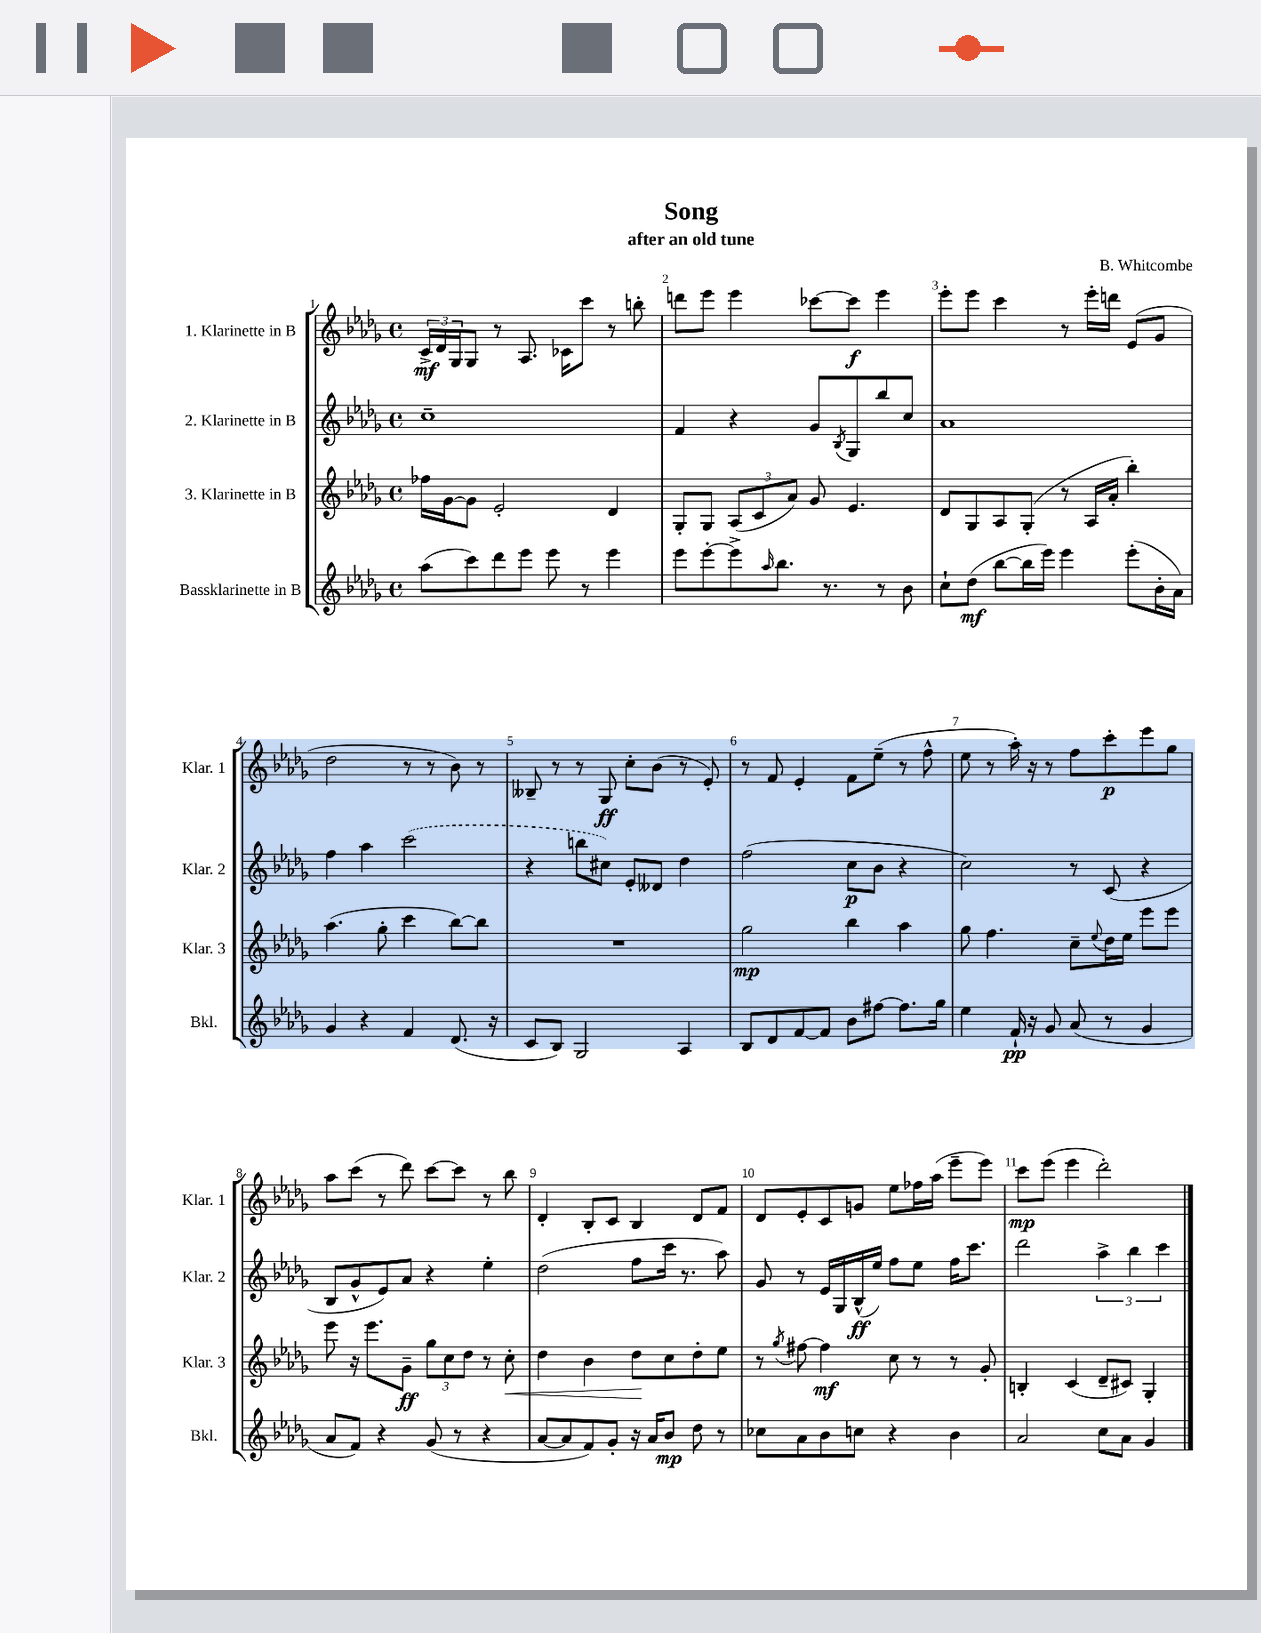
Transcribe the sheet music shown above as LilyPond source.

\header { title = "Song" composer = "B. Whitcombe" subtitle = "after an old tune" }
<<
\new StaffGroup <<
\new Staff = "s0" \with { instrumentName = "1. Klarinette in B" shortInstrumentName = "Klar. 1" } {
    \clef treble \key des \major \defaultTimeSignature \time 4/4
    \tuplet 3/2 { c'16->\mf des'16 ges16 } ges8 r8 aes8. ces'16 c'''8 r8 b''8-. |
    d'''8 ees'''8 ees'''4 ces'''8~ ces'''8\f ees'''4 |
    ees'''8-. ees'''8 c'''4 r8 ees'''16-. d'''16 ees'8( ges'8 |
    des''2 r8 r8 bes'8) r8 |
    beses8-- r8 r8 ges8\ff c''8-. bes'8( r8 ees'8-.) |
    r8 f'8 ees'4-. f'8 ees''8--( r8 f''8-^ |
    ees''8 r8 aes''16-.) r16 r8 f''8 c'''8-.\p ees'''8 ges''8 |
    aes''8 c'''8( r8 des'''8) c'''8~ c'''8 r8 bes''8 |
    des'4-. bes8-. c'8 bes4 des'8 f'8 |
    des'8 ees'8-. c'8 g'8 ees''8 fes''16 aes''16( ees'''8-- ees'''8) |
    c'''8\mp ees'''8( ees'''4 des'''2-.) \bar "|." |
}
\new Staff = "s1" \with { instrumentName = "2. Klarinette in B" shortInstrumentName = "Klar. 2" } {
    \clef treble \key des \major \defaultTimeSignature \time 4/4
    c''1-- |
    f'4 r4 ges'8 \acciaccatura { bes8 } ges8 bes''8 c''8 |
    aes'1 |
    f''4 aes''4 \once \slurDashed c'''2( |
    r4 b''8 cis''8) ees'8-. deses'8 des''4 |
    f''2( c''8\p bes'8 r4 |
    c''2) r8 c'8( r4 |
    bes8 ges'8-^ ees'8) aes'8 r4 ees''4-. |
    des''2( f''8 c'''16 r8. aes''8) |
    ges'8 r8 ees'16 ges16 bes16-^\ff( ees''16) f''8 ees''8 f''16 c'''8. |
    des'''2 \tuplet 3/2 { aes''4-> bes''4 c'''4 } \bar "|." |
}
\new Staff = "s2" \with { instrumentName = "3. Klarinette in B" shortInstrumentName = "Klar. 3" } {
    \clef treble \key des \major \defaultTimeSignature \time 4/4
    fes''16 ges'16~ ges'8 ees'2-. des'4 |
    ges8-. ges8 \tuplet 3/2 { aes8( c'8 aes'8) } ges'8 ees'4. |
    des'8 ges8 aes8 ges8-.( r8 aes16 aes'16-. bes''4-.) |
    aes''4.( ges''8-. c'''4 bes''8~) bes''8 |
    R1 |
    ges''2\mp bes''4 aes''4 |
    ges''8 f''4. c''8-- \appoggiatura { ees''8 } des''16 ees''16 ees'''8 ees'''8 |
    ees'''8 r16 ees'''8. ges'8--\ff \tuplet 3/2 { ges''8 c''8 des''8 } r8 c''8-.\< |
    des''4 bes'4 des''8\! c''8 des''8-. ees''8 |
    r8 \acciaccatura { ges''8 } fis''8~ fis''4\mf c''8 r8 r8 ges'8-. |
    b4-. c'4( des'8-- cis'8) ges4-. \bar "|." |
}
\new Staff = "s3" \with { instrumentName = "Bassklarinette in B" shortInstrumentName = "Bkl." } {
    \clef treble \key des \major \defaultTimeSignature \time 4/4
    aes''8( c'''8) des'''8 ees'''8 ees'''8 r8 ees'''4 |
    ees'''8 ees'''8~-. ees'''8-> \grace { aes''16 } bes''8. r8. r8 bes'8 |
    c''8-! des''8\mf( bes''8~ bes''16 ees'''16) ees'''4 ees'''8-.( bes'16-. aes'16) |
    ges'4 r4 f'4 des'8.( r16 |
    c'8 bes8) ges2 aes4 |
    bes8 des'8 f'8~ f'8 bes'8 fis''8~ fis''8. ges''16 |
    ees''4 f'16-!\pp r16 ges'8 aes'8( r8 ges'4 |
    aes'8 f'8) r4 ges'8( r8 r4 |
    aes'8~ aes'8 f'8) ges'8-. r16 aes'16 bes'8\mp des''8 r8 |
    ces''8 aes'8 bes'8 c''8 r4 bes'4 |
    aes'2 c''8 aes'8 ges'4 \bar "|." |
}
>>
>>
\layout { \context { \Score \override BarNumber.break-visibility = ##(#f #t #t) barNumberVisibility = #all-bar-numbers-visible } }
